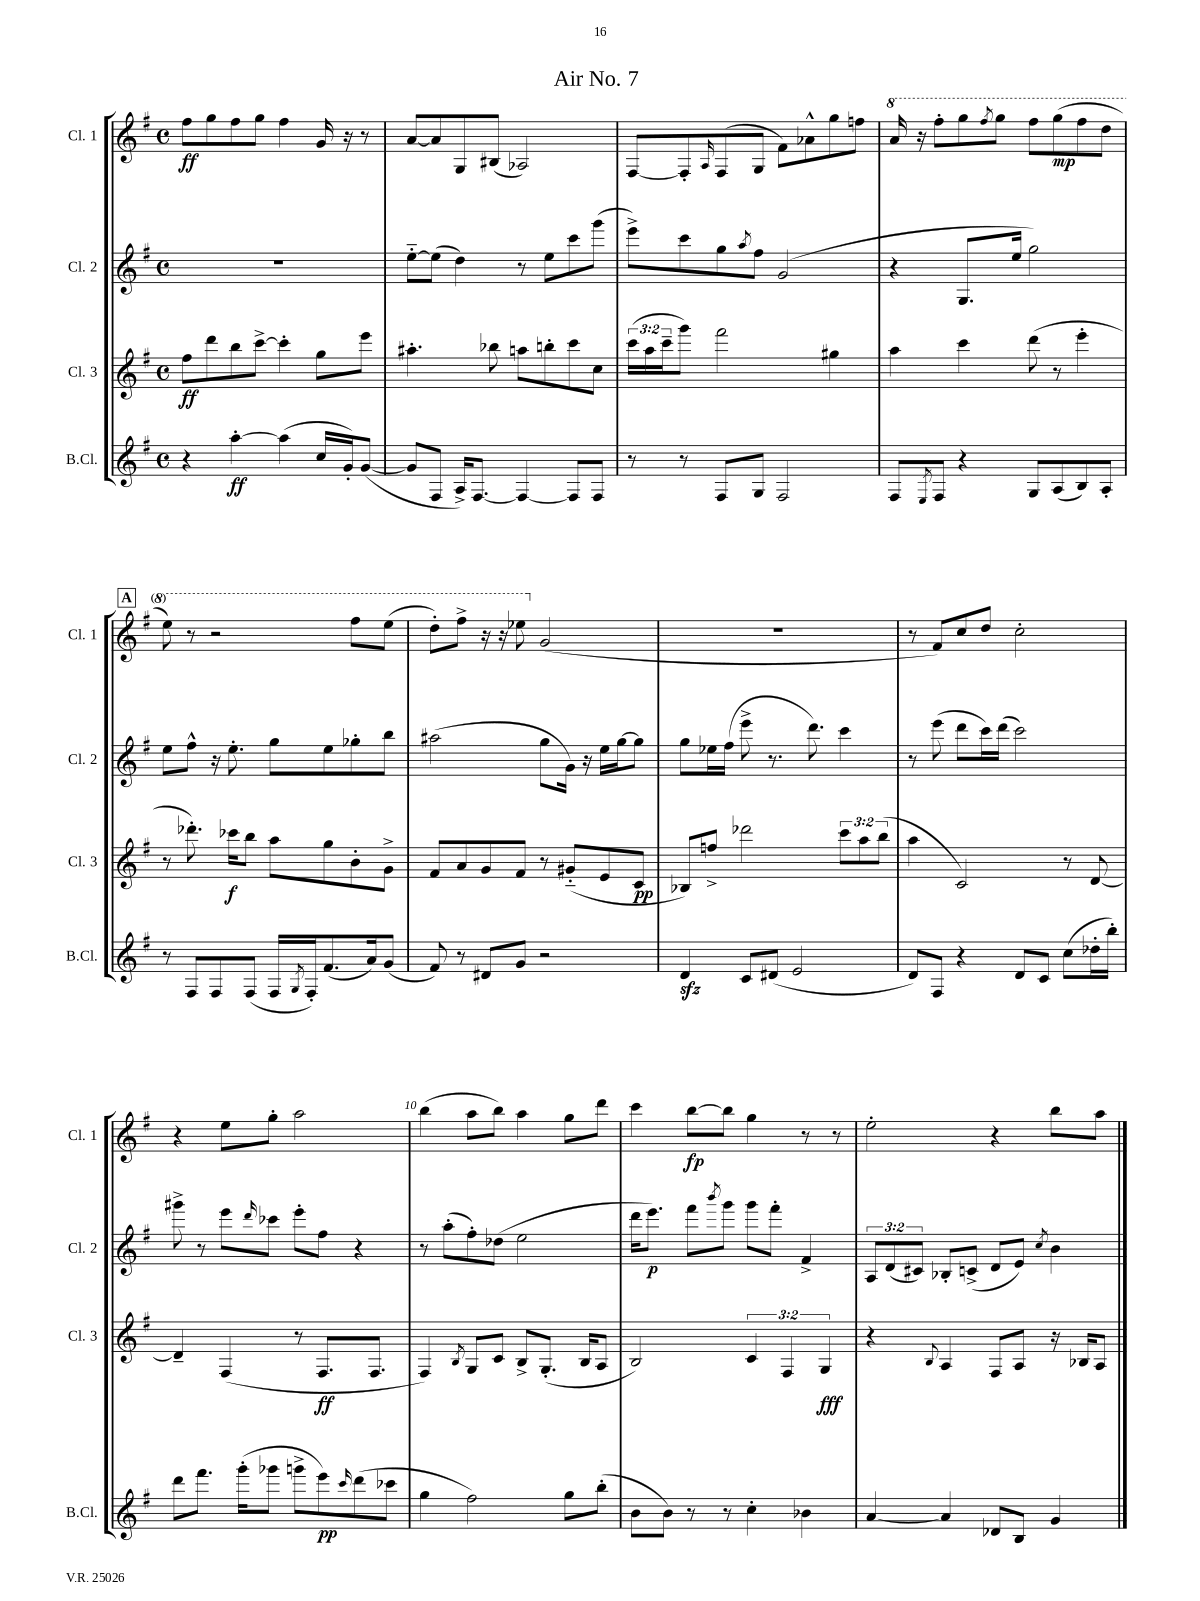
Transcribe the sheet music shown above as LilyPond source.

\header { title = "Air No. 7" }
<<
\new StaffGroup <<
\new Staff = "s0" \with { instrumentName = "Cl. 1" shortInstrumentName = "Cl. 1" } {
    \clef treble \key g \major \defaultTimeSignature \time 4/4
    fis''8\ff g''8 fis''8 g''8 fis''4 g'16 r16 r8 |
    a'8~ a'8 g8 bis8( aes2) |
    fis8~ fis8-. \grace { a16 } fis8( g8 fis'8) aes'8-^ g''8 f''8 |
    \ottava #1 a''16 r16 fis'''8-. g'''8 \acciaccatura { fis'''8 } g'''8 fis'''8 g'''8\mp( fis'''8 d'''8 |
    \mark \markup { \box "A" } e'''8) r8 r2 fis'''8 e'''8( |
    d'''8-.) fis'''8-> r16 r16 ees'''8 \ottava #0 g'2( |
    R1 |
    r8 fis'8) c''8 d''8 c''2-. |
    r4 e''8 g''8-. a''2 |
    b''4( a''8 b''8) a''4 g''8 d'''8 |
    c'''4 b''8~\fp b''8 g''4 r8 r8 |
    e''2-. r4 b''8 a''8 \bar "|." |
}
\new Staff = "s1" \with { instrumentName = "Cl. 2" shortInstrumentName = "Cl. 2" } {
    \clef treble \key g \major \defaultTimeSignature \time 4/4 \override Staff.TupletNumber.text = #tuplet-number::calc-fraction-text
    R1 |
    e''8~-_ e''8( d''4) r8 e''8 c'''8 g'''8( |
    e'''8->) c'''8 g''8 \acciaccatura { a''8 } fis''8 g'2( |
    r4 g8. e''16 g''2) |
    \mark \markup { \box "A" } e''8 fis''8-^ r16 e''8.-. g''8 e''8 ges''8-. b''8 |
    ais''2( g''8 g'16) r16 e''16 g''16~ g''8 |
    g''8 ees''16 fis''16( e'''8-> r8. d'''8.) c'''4 |
    r8 e'''8( d'''8 c'''16) d'''16( c'''2) |
    gis'''8-> r8 e'''8 \grace { d'''16 } ces'''8 e'''8-. fis''8 r4 |
    r8 a''8-.( fis''8-.) des''8( e''2 |
    d'''16 e'''8.\p) fis'''8 \acciaccatura { b'''8 } g'''8 g'''8 fis'''8-. fis'4-> |
    \tuplet 3/2 { a8 d'8( cis'8) } bes8-. c'8->( d'8 e'8) \acciaccatura { c''8 } b'4 \bar "|." |
}
\new Staff = "s2" \with { instrumentName = "Cl. 3" shortInstrumentName = "Cl. 3" } {
    \clef treble \key g \major \defaultTimeSignature \time 4/4 \override Staff.TupletNumber.text = #tuplet-number::calc-fraction-text
    fis''8\ff d'''8 b''8 c'''8~-> c'''4-. g''8 e'''8 |
    ais''4.-. bes''8 a''8 b''8-. c'''8 c''8 |
    \tuplet 3/2 { c'''16( a''16 c'''16-- } g'''8) fis'''2 gis''4 |
    a''4 c'''4 d'''8( r8 e'''4-. |
    \mark \markup { \box "A" } r8 des'''8.-.) ces'''16\f b''8 a''8 g''8 b'8-. g'8-> |
    fis'8 a'8 g'8 fis'8 r8 gis'8-_( e'8 c'8\pp |
    bes8) f''8-> des'''2 \tuplet 3/2 { c'''8 a''8 b''8( } |
    a''4 c'2) r8 d'8~ |
    d'4-- fis4( r8 fis8.\ff fis8. |
    fis4) \acciaccatura { b8 } g8 c'8 b8-> g8.-.( b16 a8 |
    b2) \tuplet 3/2 { c'4 fis4 g4\fff } |
    r4 \appoggiatura { b8 } a4 fis8 a8 r16 bes16 a8 \bar "|." |
}
\new Staff = "s3" \with { instrumentName = "B.Cl." shortInstrumentName = "B.Cl." } {
    \clef treble \key g \major \defaultTimeSignature \time 4/4
    r4 a''4~-.\ff a''4( c''16 g'16-.) g'8~( |
    g'8 fis8 a16->) fis8.~ fis4~ fis8 fis8 |
    r8 r8 fis8 g8 fis2 |
    fis8 \acciaccatura { e8 } fis8 r4 g8 a8( b8) a8-. |
    \mark \markup { \box "A" } r8 fis8 fis8 fis8( fis16 \acciaccatura { g8 } fis16-.) fis'8.( a'16) g'8( |
    fis'8) r8 dis'8 g'8 r2 |
    d'4\sfz c'8 dis'8( e'2 |
    d'8) fis8 r4 d'8 c'8 c''8( des''16-. b''16-.) |
    d'''8 fis'''8. g'''16-.( ges'''8 g'''8-> e'''8\pp) \grace { c'''16 } d'''8( ces'''8 |
    g''4 fis''2) g''8 b''8-.( |
    b'8 b'8) r8 r8 c''4-. bes'4 |
    a'4~ a'4 des'8 b8 g'4 \bar "|." |
}
>>
>>
\layout { \context { \Score \override BarNumber.break-visibility = ##(#f #t #t) barNumberVisibility = #(every-nth-bar-number-visible 5) } }
